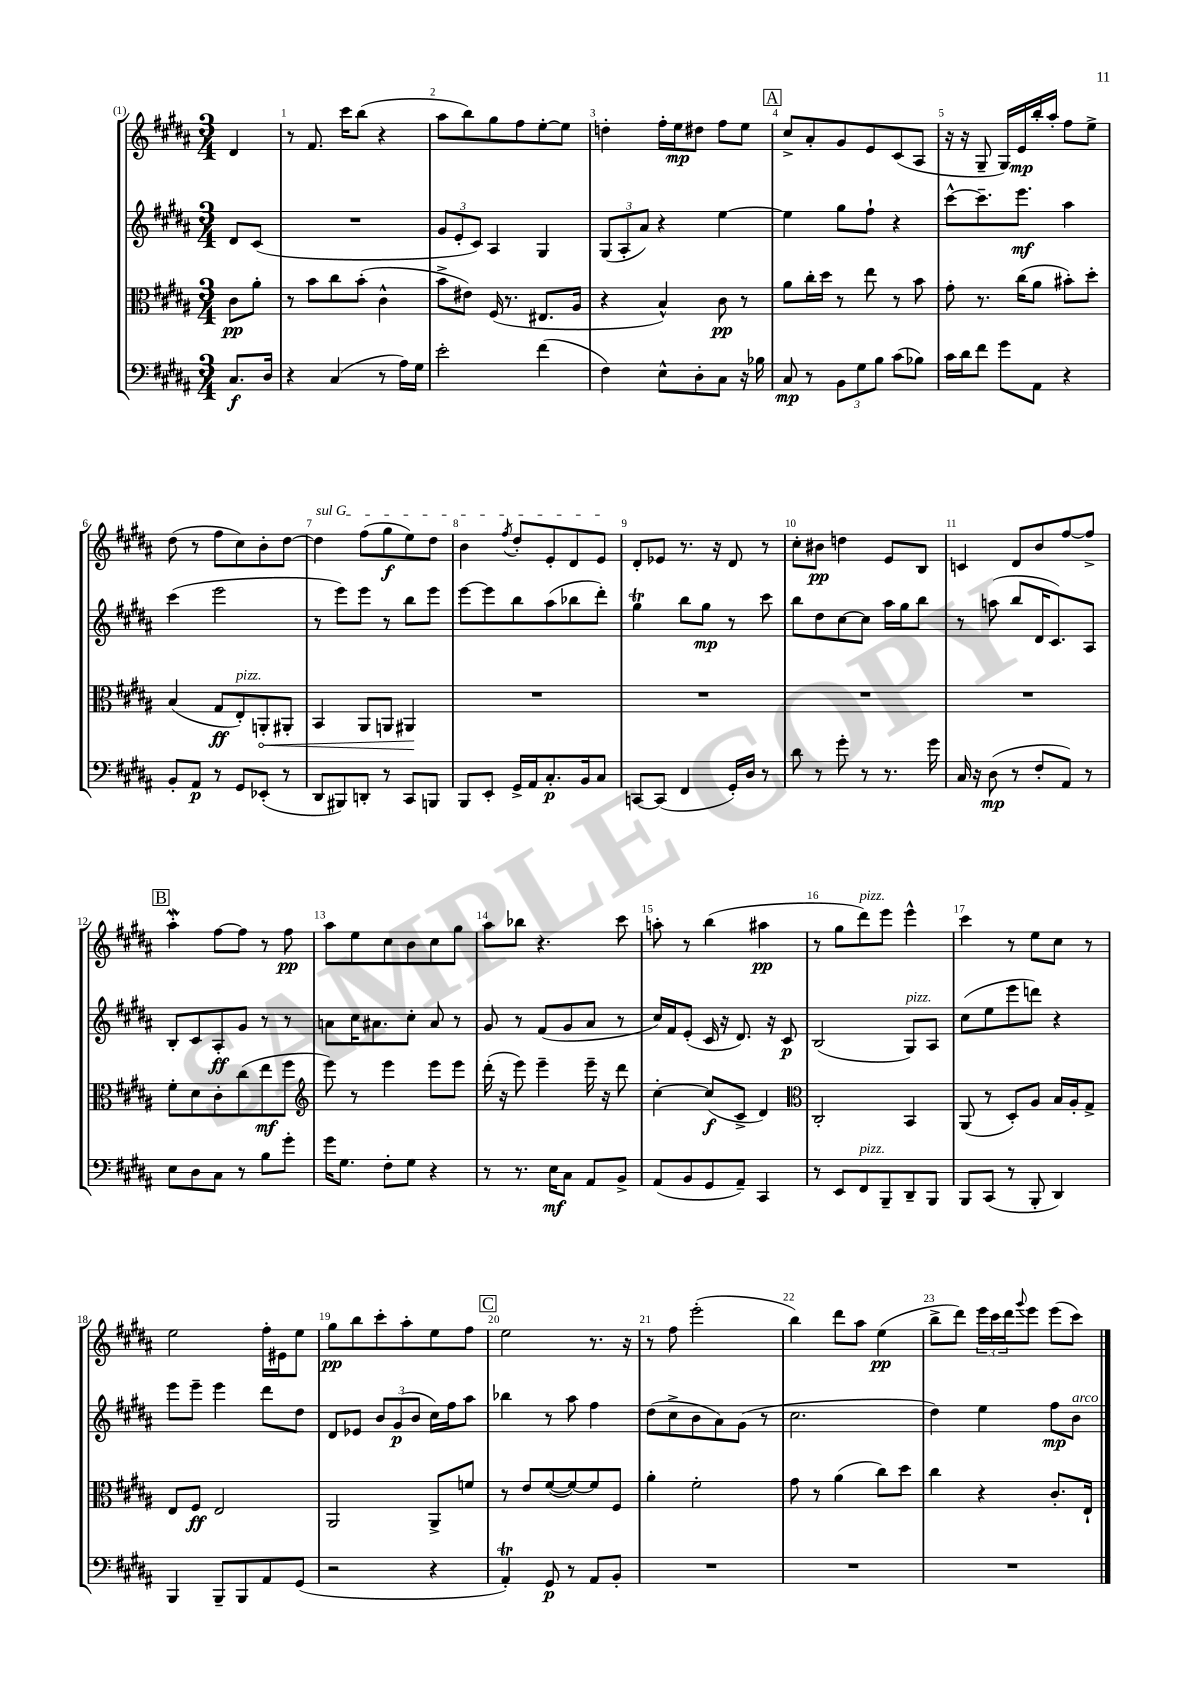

**kern	**kern	**kern	**kern
*staff4	*staff3	*staff2	*staff1
*clefF4	*clefC3	*clefG2	*clefG2
*k[f#c#g#d#a#]	*k[f#c#g#d#a#]	*k[f#c#g#d#a#]	*k[f#c#g#d#a#]
*M3/4	*M3/4	*M3/4	*M3/4
8.C#/L	8c#\L	8d#/L	4d#/
.	8a#'\J	(8c#/J	.
16D#/Jk	.	.	.
=	=	=	=
4r	8r	2.r	8r
.	8b\L	.	8.f#/
(4C#/	8cc#\	.	.
.	.	.	16ccc#\LK
.	(8b'\J	.	(8bb\J
8r	4c#^^\	.	4r
16A#\LL)	.	.	.
16G#\JJ	.	.	.
=	=	=	=
2e'\	8b^\L	12g#/L	8aa#\L
.	.	12e'/	.
.	8e#\J)	.	8bb\)
.	.	12c#/J)	.
.	(16F#/	4A#/	8gg#\
.	8.r	.	.
.	.	.	8ff#\
(4f#\	8.E#/L	4G#/	[8ee'\
.	.	.	8ee\]J
.	16A#/Jk	.	.
=	=	=	=
4F#\)	4r	(12G#/L	4dd'\
.	.	12A#'/	.
.	.	12a#/J)	.
8E^^\L	4B^^/)	4r	16ff#'\LL
.	.	.	16ee\J
8D#'\	.	.	8dd#\J
8C#\J	8c#\	[4ee\	8ff#\L
16r	8r	.	8ee\J
16B-\	.	.	.
=	=	=	=
8C#/	8a#\L	4ee\]	8cc#^/L
8r	16cc#'\L	.	8a#'/
.	16dd#\JJ	.	.
12BB\L	8r	8gg#\L	8g#/
12G#\	.	.	.
.	8ee\	8ff#`\J	8e/
12B\J	.	.	.
(8c#\L	8r	4r	(8c#/
8B-\J)	8b\	.	8A#/J
=	=	=	=
16c#\LL	8g#'\	[8ccc#^^\L	16r
16d#\J	.	.	16r
8f#\J	8.r	8.ccc#~\]	8G#~/
8g#\L	.	.	16G#/LL)
.	(16cc#\LK	8.eee\J	16e/
8AA#\J	8a#\J	.	16bb'/
.	.	.	16aa#'/JJ
4r	8b#'\L)	4aa#\	8ff#\L
.	8dd#'\J	.	8ee^\J
=	=	=	=
8BB'/L	(4B/	(4ccc#\	(8dd#\
8AA#/J	.	.	8r
8r	8G#/L	2eee\	8ff#\L
8GG#/L	8E'/)	.	8cc#\)
(8EE-'/J	8AA'/	.	8b'\
8r	8AA#'/J	.	[8dd#\J
=	=	=	=
8DD#/L	4BB/	8r	4dd#\]
8BBB#/)	.	8eee\L)	.
8DD'/J	8AA#/L	8eee\J	(8ff#\L
8r	8AA/J	8r	8gg#\
8CC#/L	4AA#/	8bb\L	8ee\)
8BBB/J	.	8eee\J	8dd#\J
=	=	=	=
8BBB/L	2.r	[8eee\L	4b\
8EE'/J	.	8eee\]	.
.	.	.	8qff#/
16GG#^/LL	.	8bb\	8dd#'/L
16AA#/J	.	.	.
8.C#'/	.	(8aa#\	8e'/
.	.	8bb-\	8d#/
16BB/k	.	.	.
8C#/J	.	8ddd#'\J)	8e/J
=	=	=	=
[8CC/L	2.r	4gg#\	8d#'/L
(8CC/]J	.	.	8e-/J
4FF#/	.	8bb\L	8.r
.	.	8gg#\J	.
.	.	.	16r
16GG#'/LL)	.	8r	8d#/
16D#/JJ	.	.	.
8r	.	8ccc#\	8r
=	=	=	=
8d#\	2.r	8bb\L	8cc#'\L
8r	.	8dd#\	8b#\J
8g#'\	.	[8cc#\	4dd\
8r	.	8cc#\]J	.
8.r	.	16aa#\LL	8e/L
.	.	16gg#\J	.
.	.	8bb\J	8B/J
16g#\	.	.	.
=	=	=	=
16C#/	2.r	8r	4c/
16r	.	.	.
(8D#\	.	(8aa\	.
8r	.	8bb/L	8d#/L
8F#'/L	.	16d#/K	8b/
.	.	8.c#/)	.
8AA#/J)	.	.	[8ff#/
8r	.	8A#/J	8ff#^/]J
=	=	=	=
8E\L	8f#'\L	8B'/L	4aa#'\
8D#\	8d#\	8c#/	.
8C#\J	8c#'\	8A#'/	[8ff#\L
8r	(8cc#\	8g#/J	8ff#\]J
8B\L	8ee\	8r	8r
8g#'\J	8ff#\J	8r	8ff#\
=	=	=	=
*	*clefG2	*	*
16g#\LK	8eee\)	8a\L	8aa#\L
8.G#\J	.	.	.
.	8r	16cc#\K	8ee\
.	.	8.a#\	.
8F#'\L	4eee\	.	8cc#\
8G#\J	.	8cc#'\J	8b\
4r	8eee\L	8a#/	8cc#\
.	8eee\J	8r	8gg#\J
=	=	=	=
8r	(16ddd#'\	8g#/	8aa#\L
.	16r	.	.
8.r	8eee\)	8r	8bb-\J
.	4eee~\	(8f#/L	4.r
16E\LK	.	.	.
8C#\J	.	8g#/	.
8AA#/L	16eee~\	8a#/J	.
.	16r	.	.
8BB^/J	8ddd#\	8r	8ccc#\
=	=	=	=
(8AA#/L	[4cc#'\	16cc#/LL)	8aa'\
.	.	16f#/J	.
8BB/	.	(8e'/J	8r
8GG#/	(8cc#/]L	16c#/	(4bb\
.	.	16r	.
8AA#~/J)	8c#^/J	8.d#/)	.
4CC#/	4d#/)	.	4aa#\
.	.	16r	.
.	.	8c#/	.
=	=	=	=
*	*clefC3	*	*
8r	2C#'/	(2B/	8r
8EE/L	.	.	8gg#\L
8FF#/	.	.	8ddd#\)
8BBB~/	.	.	8eee\J
8DD#~/	4BB/	8G#/L)	4eee^^\
8BBB/J	.	8A#/J	.
=	=	=	=
8BBB/L	(8AA#/	(8cc#\L	4ccc#\
(8CC#/J	8r	8ee\	.
8r	8D#'/L)	8eee\	8r
8BBB'/	8A#/J	8ddd\J)	8ee\L
4DD#/)	16B/LL	4r	8cc#\J
.	16A#'/J	.	.
.	8G#^/J	.	8r
=	=	=	=
4BBB/	8E/L	8eee\L	2ee\
.	8F#/J	8eee~\J	.
8BBB~/L	2E/	4eee\	.
8BBB/	.	.	.
8AA#/	.	8ddd#\L	16ff#'\LL
.	.	.	16e#\J
(8GG#/J	.	8dd#\J	8ee\J
=	=	=	=
2r	2AA#/	8d#/L	8gg#\L
.	.	8e-/J	8bb\
.	.	12b/L	8ccc#'\
.	.	(12g#/	.
.	.	.	8aa#'\
.	.	12b/J	.
4r	8AA#^/L	16cc#\LL)	8ee\
.	.	16ff#\J	.
.	8f/J	8aa#\J	8ff#\J
=	=	=	=
4AA#'/)	8r	4bb-\	2ee\
.	8e/L	.	.
8GG#/	([8f#/	8r	.
8r	8f#/_)	8aa#\	.
8AA#/L	8f#/]	4ff#\	8.r
8BB'/J	8F#/J	.	.
.	.	.	16r
=	=	=	=
2.r	4a#'\	(8dd#\L	8r
.	.	8cc#^\	8ff#\
.	2f#'\	8b\	(2eee'\
.	.	8a#\)	.
.	.	(8g#\J	.
.	.	8r	.
=	=	=	=
2.r	8g#\	2.cc#\	4bb\)
.	8r	.	.
.	(4a#\	.	8ddd#\L
.	.	.	8aa#\J
.	8cc#\L)	.	(4ee\
.	8dd#\J	.	.
=	=	=	=
2.r	4cc#\	4dd#\)	8bb^\L
.	.	.	8ddd#\J)
.	4r	4ee\	24eee\LL
.	.	.	24ccc#\
.	.	.	24ddd#\J
.	.	.	8qqggg#/
.	.	.	8eee\J
.	8.c#'/L	8ff#\L	(8eee\L
.	.	8b\J	8ccc#\J)
.	16E`/Jk	.	.
==	==	==	==
*-	*-	*-	*-
